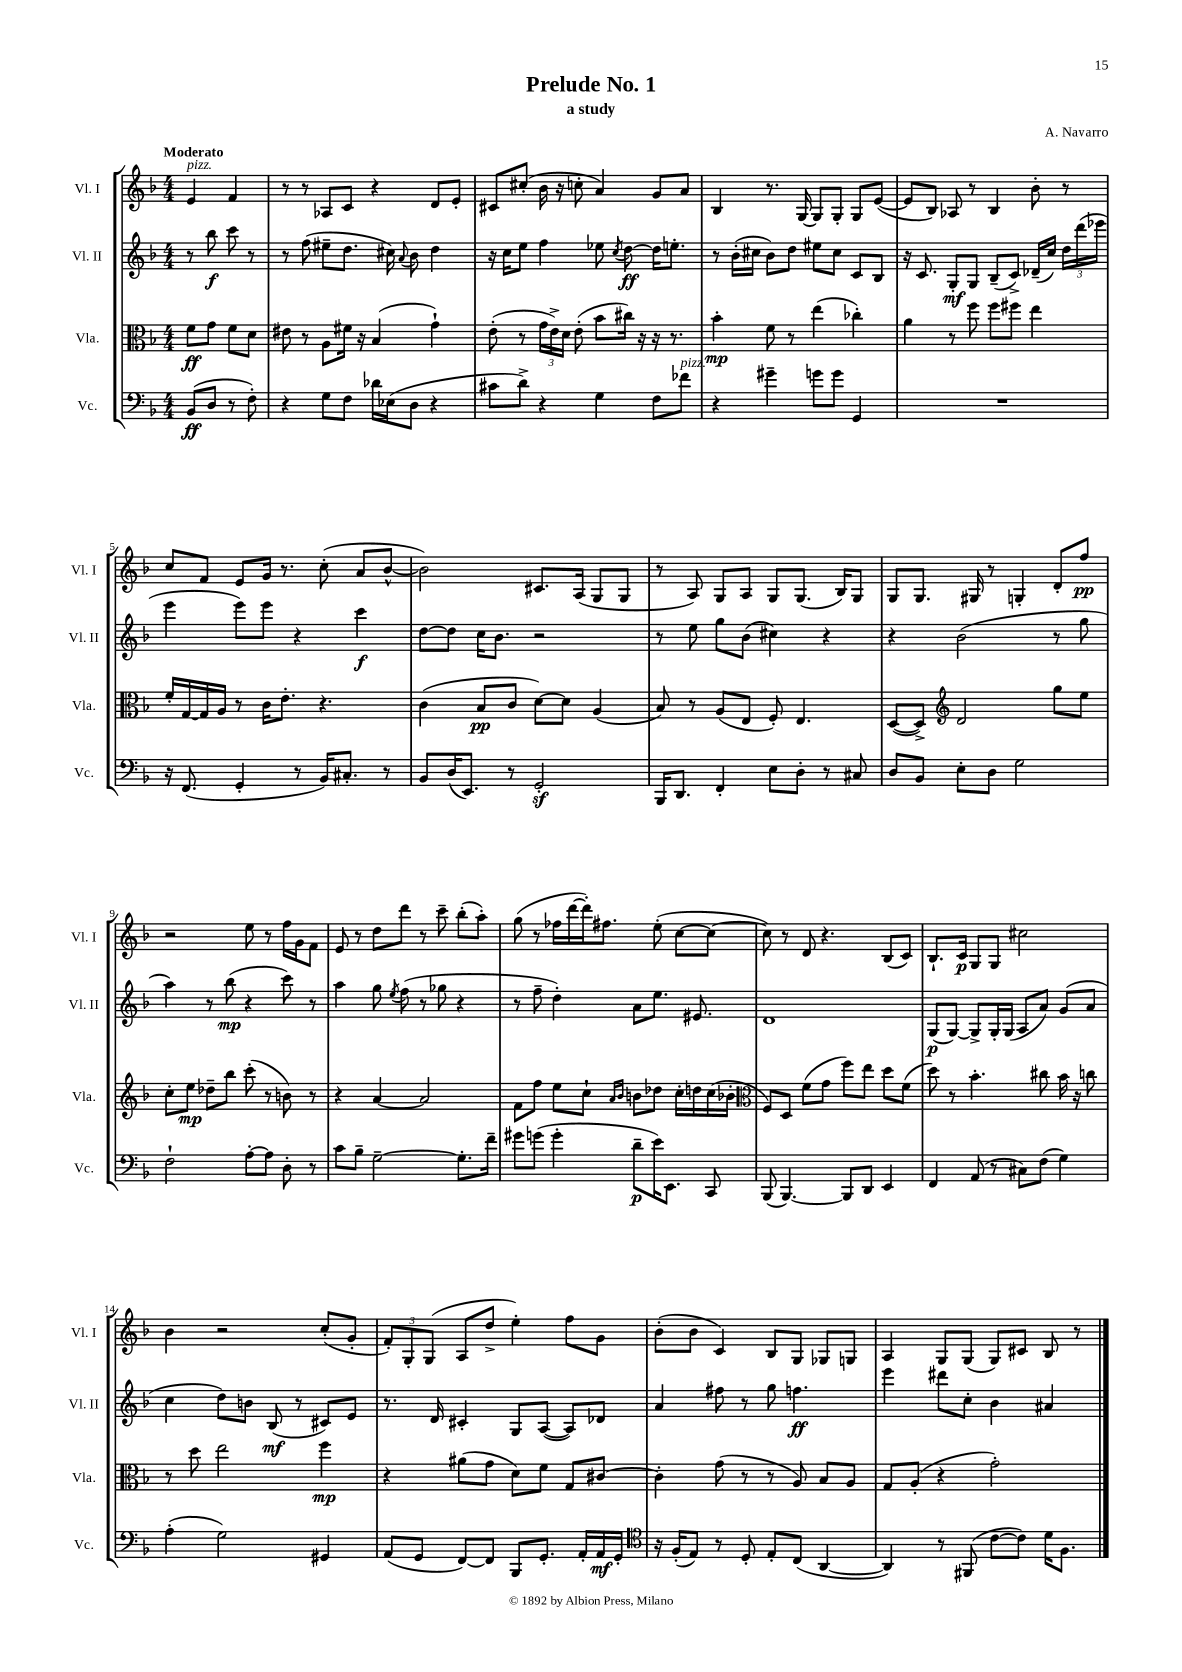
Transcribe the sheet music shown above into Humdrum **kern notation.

**kern	**dynam	**kern	**dynam	**kern	**dynam	**kern	**dynam
*part4	*part4	*part3	*part3	*part2	*part2	*part1	*part1
*staff4	*staff4	*staff3	*staff3	*staff2	*staff2	*staff1	*staff1
*I"Vc.	*	*I"Vla.	*	*I"Vl. II	*	*I"Vl. I	*
*I'Vc.	*	*I'Vla.	*	*I'Vl. II	*	*I'Vl. I	*
*clefF4	*	*clefC3	*	*clefG2	*	*clefG2	*
*k[b-]	*	*k[b-]	*	*k[b-]	*	*k[b-]	*
*M4/4	*	*M4/4	*	*M4/4	*	*M4/4	*
=	=	=	=	=	=	=	=
!	!	!	!	!	!	!LO:TX:a:B:t=Moderato	!
!	!	!	!	!	!	!LO:TX:a:i:t=pizz.	!
(8BB-/L	ff	8f\L	ff	8r	.	4e/	.
8D/J	.	8g\J	.	8bb-\	f	.	.
8r	.	8f\L	.	8ccc\	.	4f/	.
8F'\)	.	8d\J	.	8r	.	.	.
=1	=1	=1	=1	=1	=1	=1	=1
4r	.	8e#X\	.	8r	.	8r	.
.	.	8r	.	(8ff\	.	8r	.
8G\L	.	8A\L	.	8ee#X~\L	.	8A-X/L	.
8F\J	.	16f#X\Jk	.	8.dd\J	.	8c/J	.
.	.	16r	.	.	.	.	.
16d-X\LL	.	(4B-/	.	.	.	4r	.
(16E-X\J	.	.	.	16cc#X\)	.	.	.
.	.	.	.	8qqa/	.	.	.
8D\J	.	.	.	8b-\	.	.	.
4r	.	4g`\)	.	4dd\	.	8d/L	.
.	.	.	.	.	.	8e'/J	.
=2	=2	=2	=2	=2	=2	=2	=2
8c#X\L	.	(8e'\	.	16r	.	8c#X/L	.
.	.	.	.	16cc\KL	.	.	.
8d^\J)	.	8r	.	8ee\J	.	(8cc#X'/J	.
4r	.	24g\LL	.	4ff\	.	16b-\	.
.	.	24e^\)	.	.	.	.	.
.	.	.	.	.	.	16r	.
.	.	24d\JJ	.	.	.	.	.
.	.	(8e'\	.	.	.	8ccn'\	.
4G\	.	8b-\L	.	8ee-X\	.	4a/)	.
.	.	.	.	8qcc/	.	.	.
.	.	16cc#X\Jk)	.	[8dd\	ff	.	.
.	.	16r	.	.	.	.	.
8F\L	.	16r	.	16dd\KL]	.	8g/L	.
.	.	8.r	.	8.een'\J	.	.	.
!LO:TX:a:i:t=pizz.	!	!	!	!	!	!	!
8f-X\J	.	.	.	.	.	8a/J	.
=3	=3	=3	=3	=3	=3	=3	=3
4r	.	4b-'\	mp	8r	.	4B-/	.
.	.	.	.	(16b-'\LL	.	.	.
.	.	.	.	16cc#X\JJ	.	.	.
4g#X~\	.	8f\	.	8b-\L)	.	8.r	.
.	.	8r	.	8dd\J	.	.	.
.	.	.	.	.	.	[16G/	.
8gn\L	.	(4ee\	.	8ee#X\L	.	8G/L]	.
8g\J	.	.	.	8cc#\J	.	8G'/J	.
4GG/	.	4cc-X'\)	.	8c/L	.	8G/L	.
.	.	.	.	8B-/J	.	([8e/J	.
=4	=4	=4	=4	=4	=4	=4	=4
1r	.	4a\	.	16r	.	8e/L]	.
.	.	.	.	8.c/	.	.	.
.	.	.	.	.	.	8B-/J)	.
.	.	8r	.	8G'/L	mf	8A-X/	.
.	.	8ff\	.	8G/J	.	8r	.
.	.	8ff\L	.	(8B-~/L	.	4B-/	.
.	.	8ff#X\J	.	8c^/J)	.	.	.
.	.	4ee\	.	(16d-X~/LL	.	8b-'\	.
.	.	.	.	16cc/JJ)	.	.	.
.	.	.	.	24dd\LL	.	8r	.
.	.	.	.	(24ddd\	.	.	.
.	.	.	.	24eee-X\JJ	.	.	.
!!LO:LB:g=z
=5	=5	=5	=5	=5	=5	=5	=5
16r	.	16f'/LL	.	4eee\	.	8cc/L	.
(8.FF/	.	[16G/	.	.	.	.	.
.	.	16G/]	.	.	.	8f/J	.
.	.	16A/JJ	.	.	.	.	.
4GG'/	.	8r	.	8eee\L)	.	8e/L	.
.	.	16c\KL	.	8eee\J	.	16g/Jk	.
.	.	8.e'\J	.	.	.	8.r	.
8r	.	.	.	4r	.	.	.
16BB-/KL)	.	4.r	.	.	.	(8cc'\	.
8.C#X'/J	.	.	.	.	.	.	.
.	.	.	.	4ccc\	f	8a/L	.
8r	.	.	.	.	.	[8b-^^/J	.
=6	=6	=6	=6	=6	=6	=6	=6
8BB-/L	.	(4c\	.	[8dd\L	.	2b-\])	.
(16D/K	.	.	.	8dd\J]	.	.	.
8.EE/J)	.	.	.	.	.	.	.
.	.	8B-/L	pp	16cc\KL	.	.	.
.	.	.	.	8.b-\J	.	.	.
8r	.	8c/J	.	.	.	.	.
2GGz'/	.	[8d\L)	.	2r	.	8.c#X/L	.
.	.	8d\J]	.	.	.	.	.
.	.	.	.	.	.	(16A/Jk	.
.	.	(4A/	.	.	.	8G/L	.
.	.	.	.	.	.	8G/J	.
=7	=7	=7	=7	=7	=7	=7	=7
16BBB-/KL	.	8B-/)	.	8r	.	8r	.
8.DD/J	.	.	.	.	.	.	.
.	.	8r	.	8ee\	.	8A/)	.
4FF'/	.	(8A/L	.	8gg\L	.	8G/L	.
.	.	8E/J	.	(8b-\J	.	8A/J	.
8E\L	.	8F'/)	.	4cc#X\)	.	8G/L	.
8D'\J	.	4.E/	.	.	.	(8.G/J	.
8r	.	.	.	4r	.	.	.
.	.	.	.	.	.	16B-/KL)	.
8C#X/	.	.	.	.	.	8G/J	.
=8	=8	=8	=8	=8	=8	=8	=8
8D/L	.	([8D/L	.	4r	.	8G/L	.
8BB-/J	.	8D^/J])	.	.	.	8.G/J	.
*	*	*clefG2	*	*	*	*	*
8E'\L	.	2d/	.	(2b-\	.	.	.
.	.	.	.	.	.	16G#X/	.
8D\J	.	.	.	.	.	8r	.
2G\	.	.	.	.	.	4Gn'/	.
.	.	8gg\L	.	8r	.	8d'/L	.
.	.	8ee\J	.	8gg\	.	8ff/J	pp
!!LO:LB:g=z
=9	=9	=9	=9	=9	=9	=9	=9
2F`\	.	8cc'\L	.	4aa\)	.	2r	.
.	.	8ee\J	mp	.	.	.	.
.	.	8dd-X~\L	.	8r	.	.	.
.	.	8bb-\J	.	(8bb-\	mp	.	.
[8A'\L	.	(8ccc'\	.	4r	.	8ee\	.
8A\J]	.	8r	.	.	.	8r	.
8D'\	.	8bn\)	.	8ccc\)	.	16ff\LL	.
.	.	.	.	.	.	16g\J	.
8r	.	8r	.	8r	.	8f\J	.
=10	=10	=10	=10	=10	=10	=10	=10
8c\L	.	4r	.	4aa\	.	8e/	.
8B-~\J	.	.	.	.	.	8r	.
[2G~\	.	[4a/	.	8gg\	.	8dd\L	.
.	.	.	.	8qee/	.	.	.
.	.	.	.	(8ff\	.	8ddd\J	.
.	.	2a/]	.	8r	.	8r	.
.	.	.	.	8gg-X\	.	8ccc~\	.
8.G'\L]	.	.	.	4r	.	(8bb-'\L	.
.	.	.	.	.	.	8aa'\J)	.
16f~\Jk	.	.	.	.	.	.	.
=11	=11	=11	=11	=11	=11	=11	=11
8g#X\L	.	8f\L	.	8r	.	(8gg\	.
(8gn\J	.	8ff\J	.	8ff~\	.	8r	.
4g'\	.	8ee\L	.	4dd'\)	.	16ff-X\LL	.
.	.	.	.	.	.	[16ddd\	.
.	.	8cc`\J	.	.	.	16ddd'\J])	.
.	.	.	.	.	.	8.ff#X\J	.
.	.	16qqa/LL	.	.	.	.	.
.	.	16qqb-/JJ	.	.	.	.	.
8d~\L	p	8bn\L	.	8a\L	.	.	.
16e\K)	.	8dd-X\J	.	8.ee\J	.	(8ee'\	.
8.EE\J	.	.	.	.	.	.	.
.	.	16cc'\LL	.	.	.	[8cc\L	.
.	.	16ddn\	.	8.e#X/	.	.	.
8CC/	.	(16cc\	.	.	.	8cc\J_	.
.	.	16b-X'\JJ	.	.	.	.	.
=12	=12	=12	=12	=12	=12	=12	=12
*	*	*clefC3	*	*	*	*	*
(8BBB-/	.	8F/L)	.	1d	.	8cc\])	.
[4.BBB-/)	.	8D/J	.	.	.	8r	.
.	.	(8f\L	.	.	.	8d/	.
.	.	8g\J	.	.	.	4.r	.
8BBB-/L]	.	8ff\L)	.	.	.	.	.
8DD/J	.	8ee\J	.	.	.	.	.
4EE/	.	8dd\L	.	.	.	(8B-/L	.
.	.	(8f\J	.	.	.	8c/J)	.
=13	=13	=13	=13	=13	=13	=13	=13
4FF/	.	8dd\)	.	(8G/L	p	8.B-`/L	.
.	.	8r	.	[8G/J)	.	.	.
.	.	.	.	.	.	16c/Jk	p
(8AA/	.	4.b-'\	.	8G^/L]	.	8G/L	.
8r	.	.	.	16G'/L	.	8G/J	.
.	.	.	.	(16G/JJ	.	.	.
8C#X\L)	.	.	.	8A/L	.	2cc#X\	.
(8F\J	.	8cc#X\	.	8a/J)	.	.	.
4G\)	.	16b-\	.	(8g/L	.	.	.
.	.	16r	.	.	.	.	.
.	.	8ccn\	.	8a/J	.	.	.
!!LO:LB:g=z
=14	=14	=14	=14	=14	=14	=14	=14
(4A'\	.	8r	.	4cc\	.	4b-\	.
.	.	8dd\	.	.	.	.	.
2G\)	.	2ee\	.	8dd\L)	.	2r	.
.	.	.	.	8bn\J	.	.	.
.	.	.	.	(8B-/	mf	.	.
.	.	.	.	8r	.	.	.
4GG#X/	.	4ff\	mp	8c#X/L)	.	(8cc'/L	.
.	.	.	.	8e/J	.	8g'/J	.
=15	=15	=15	=15	=15	=15	=15	=15
(8AA/L	.	4r	.	8.r	.	12f'/L)	.
.	.	.	.	.	.	12G'/	.
8GG/J	.	.	.	.	.	.	.
.	.	.	.	.	.	(12G/J	.
.	.	.	.	16d/	.	.	.
[8FF/L)	.	(8a#X\L	.	4c#X'/	.	8A/L	.
8FF/J]	.	8g\J	.	.	.	8dd^/J	.
8BBB-/L	.	8d\L)	.	8G/L	.	4ee'\)	.
8.GG'/J	.	8f\J	.	([8A/J	.	.	.
.	.	8G/L	.	8A/L])	.	8ff\L	.
16AA'/LL	.	.	.	.	.	.	.
16AA/	mf	[8c#X/J	.	8d-X/J	.	8g\J	.
16GG'/JJ	.	.	.	.	.	.	.
=16	=16	=16	=16	=16	=16	=16	=16
*clefC4	*	*	*	*	*	*	*
16r	.	4c#'\]	.	4a/	.	(8b-'\L	.
(16F'/KL	.	.	.	.	.	.	.
8E/J)	.	.	.	.	.	8b-\J	.
8r	.	(8g\	.	8ff#X\	.	4c/)	.
8D'/	.	8r	.	8r	.	.	.
8E'/L	.	8r	.	8gg\	.	8B-/L	.
(8C/J	.	8A/)	.	4.ffn\	ff	8G/J	.
[4AA/	.	8B-/L	.	.	.	8G-X/L	.
.	.	8A/J	.	.	.	8Gn/J	.
=17	=17	=17	=17	=17	=17	=17	=17
4AA/])	.	8G/L	.	4eee\	.	4A/	.
.	.	(8A'/J	.	.	.	.	.
8r	.	4r	.	8ddd#X\L	.	8G/L	.
(8FF#X/	.	.	.	8cc'\J	.	(8G/J	.
[8c\L	.	2g'\)	.	4b-\	.	8G/L)	.
8c\J])	.	.	.	.	.	8c#X/J	.
16d\KL	.	.	.	4a#X/	.	8B-/	.
8.F\J	.	.	.	.	.	.	.
.	.	.	.	.	.	8r	.
==	==	==	==	==	==	==	==
*-	*-	*-	*-	*-	*-	*-	*-
